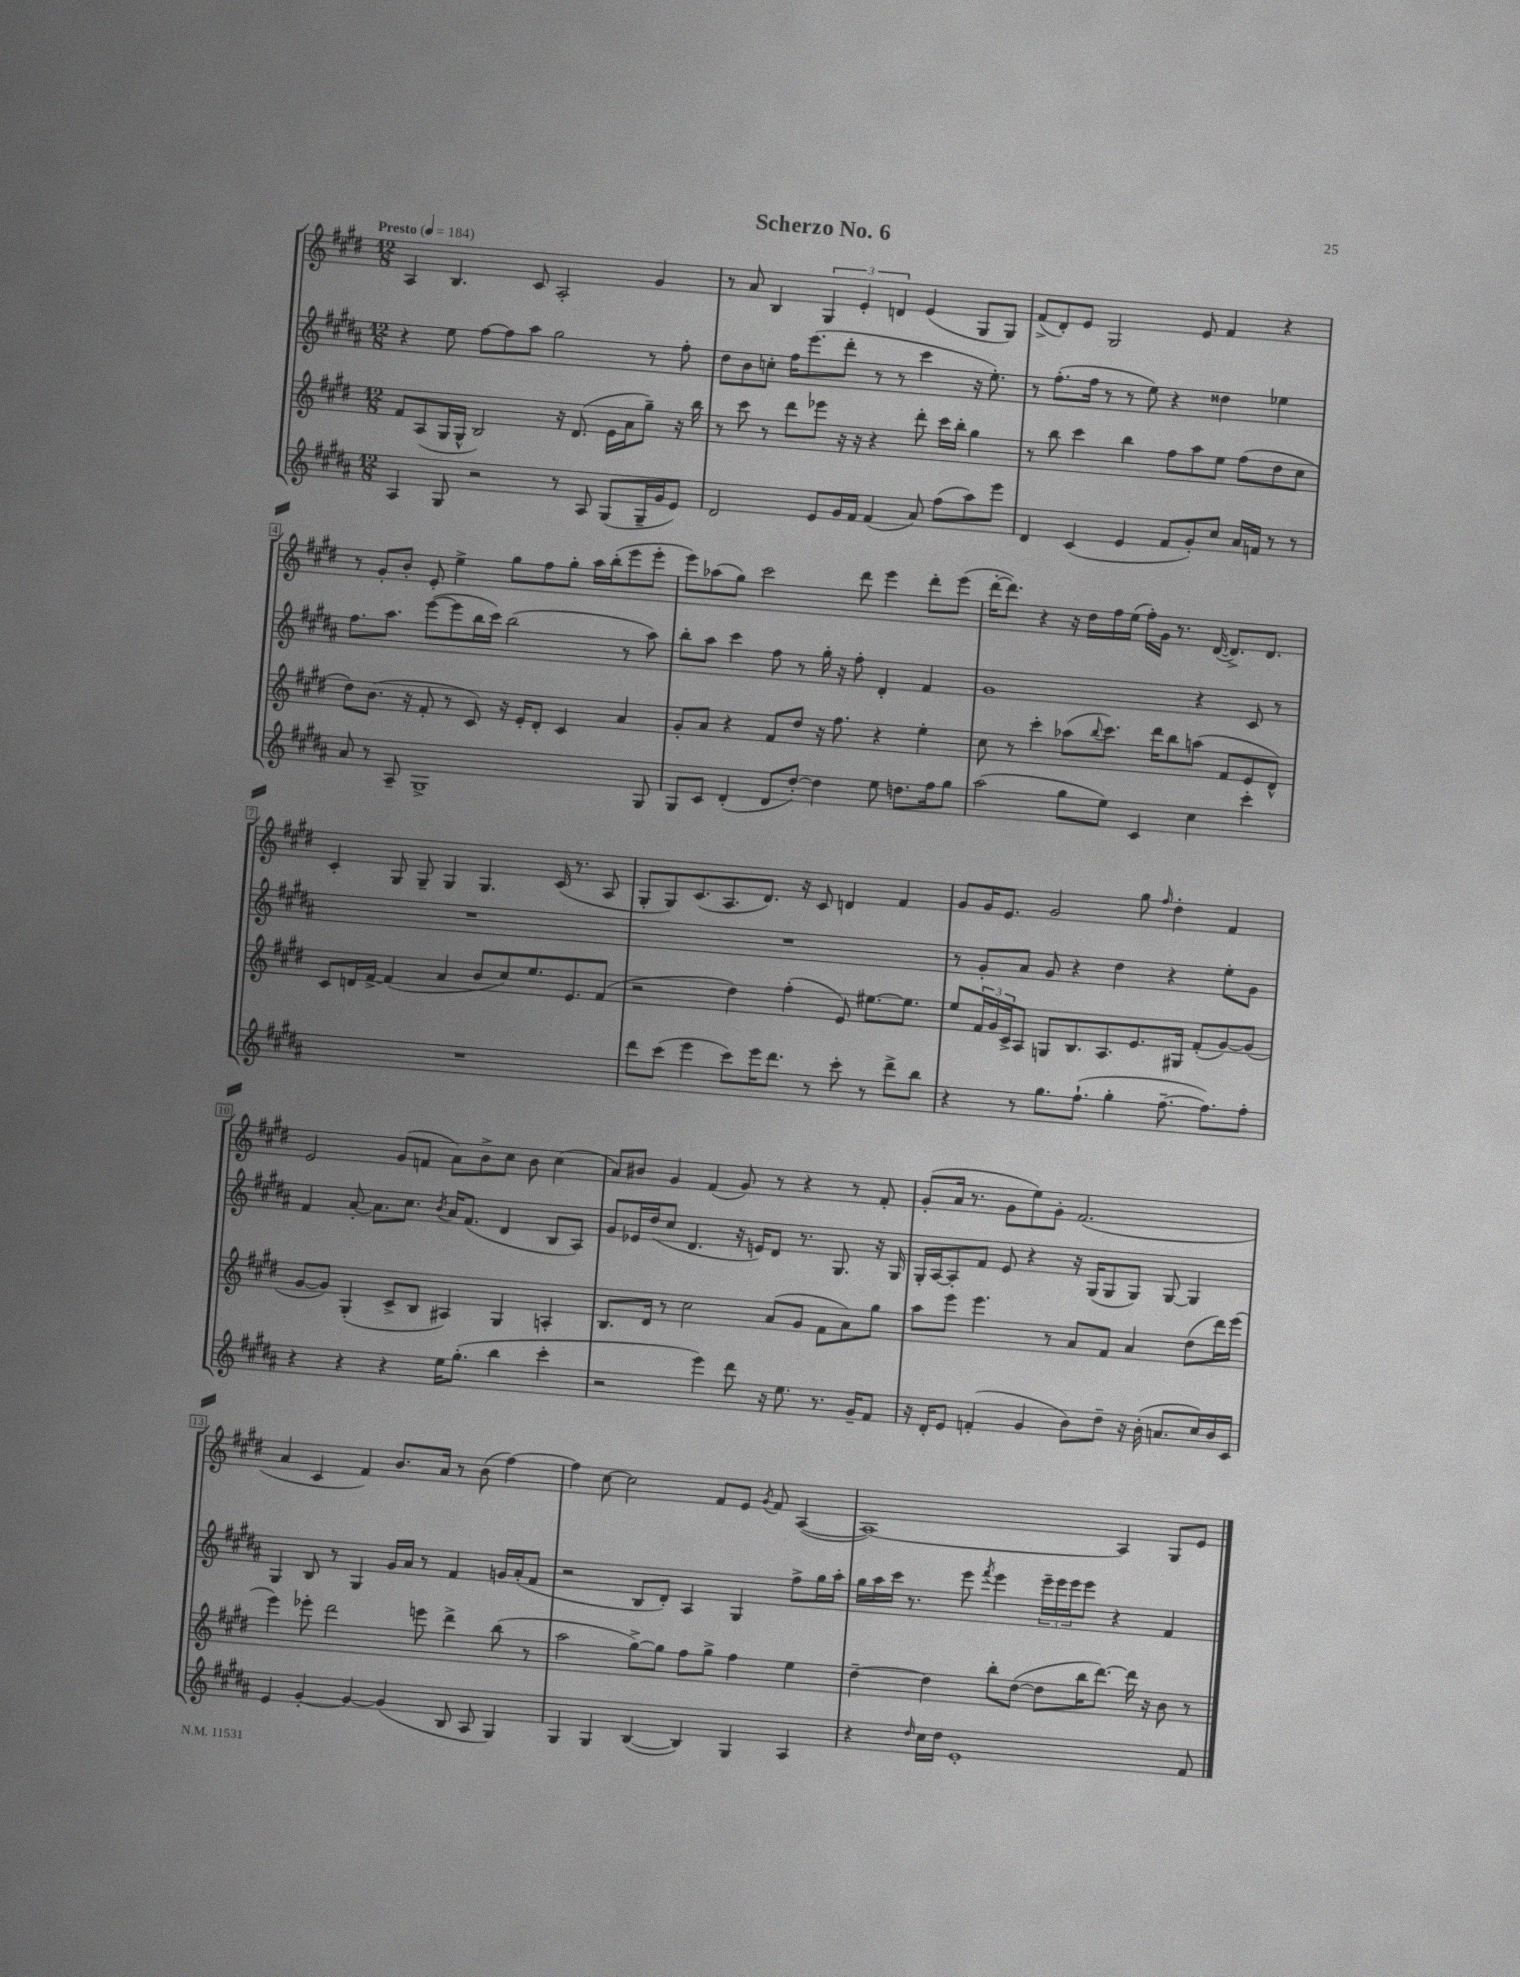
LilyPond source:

\header { title = "Scherzo No. 6" }
<<
\new StaffGroup <<
\new Staff = "s0" {
    \clef treble \key e \major \numericTimeSignature \time 12/8 \tempo "Presto" 4 = 184
    a4 b4. cis'8 a2-. gis'4 |
    r8 a'8 b4 \tuplet 3/2 { gis4 e'4-. d'4 } e'4( gis8 gis8) |
    fis'8->( dis'8-.) e'8 gis2 e'8 fis'4 r4 |
    r8 gis'8-. b'8-. e'8-. e''4-> gis''8 fis''8 gis''8-. a''16 b''16-.( e'''8 e'''8-. |
    e'''8) aes''8( gis''8) cis'''2 dis'''8 e'''4 dis'''8-. e'''8( |
    dis'''16~-. dis'''8.) r4 r16 dis''16 fis''16 e''16( fis''16-.) gis'16 r8. dis'16~( dis'8.->) dis'8. |
    cis'4-. gis8 gis8-- gis4 gis4. cis'16( r8. a8 |
    gis8-. gis8) cis'8.( a8. dis'8.) r16 cis'8 d'4 fis'4 |
    gis'8 gis'16 e'8. gis'2 gis''8 \grace { fis''16 } dis''4-. fis'4 |
    e'2 gis'8( f'8 a'8) b'8-> cis''8 b'8 cis''4( |
    a'8) bis'8 gis'4 fis'4( gis'8) r8 r4 r8 fis'8-. |
    gis'8-.( a'16 r8. gis'8 e''8) gis'8-. fis'2.( |
    a'4 cis'4 fis'4) b'8. a'16 r8 b'8( fis''4~) |
    fis''4 cis''8~ cis''2 fis'8 e'8 \acciaccatura { gis'8 } fis'8 a4~( |
    a1~) a4 gis8 e'8 \bar "|." |
}
\new Staff = "s1" {
    \clef treble \key b \major \numericTimeSignature \time 12/8
    r4 e''8 fis''8~ fis''8 ais''8 gis''2 r8 fis''8-. |
    dis''8 b'8 c''8-. fis''16 e'''8.( dis'''8-. r8 r8 cis'''4 r16 e''8.-.) |
    r8 fis''8.-.( fis''16 r8 r8 e''8) r4 disis''4 ees''4 |
    fis''8. ais''8. e'''8~( e'''8 b''16 cis'''16) b''2( r8 ais''8) |
    b''8-. ais''8 cis'''4 fis''8 r8 gis''16-. r16 fis''8-. dis'4-. fis'4 |
    gis'1 r4 cis'8 r8 |
    R1. |
    R1. |
    r8 gis'8-. ais'8 gis'8 r4 dis''4 r4 e''8-. gis'8 |
    fis'4 ais'8~-. ais'8. cis''8. \acciaccatura { b'8 } ais'16 fis'8.( dis'4 b8 ais8) |
    gis'8 ees'16 dis''16( cis''8 dis'4. r16 e'16) dis'8 r8. gis8. r16 gis16 |
    gis16-. ais16~ ais8-. fis'8 e'8 r4 r16 gis16( gis8 gis8) gis8~ gis4 |
    gis4 b8 r8 gis4 gis'16 ais'16 r8 fis'4 g'16 ais'16-.( fis'8 |
    r2 b8 dis'8-.) ais4 gis4 fis''8-> gis''16 ais''16-. |
    gis''16 ais''16 cis'''16 r8. e'''8 \acciaccatura { fis'''8 } e'''4 \tuplet 3/2 { e'''16-- e'''16 e'''16 } e'''8 r4 fis'4 \bar "|." |
}
\new Staff = "s2" {
    \clef treble \key e \major \numericTimeSignature \time 12/8
    fis'8 a8( gis16 gis16-^ b2) r16 dis'8.( e'16 a'16 gis''8--) r16 b''16 |
    r8 cis'''8 r8 dis'''8 ees'''8 r16 r16 r4 dis'''8-. cis'''16 b''16-. gis''4 |
    r8 b''8 cis'''4 b''4 fis''8 a''8 e''8 fis''8( dis''8 cis''8 |
    dis''8) b'8.( r16 fis'8-. r8 cis'8) r16 e'16-. dis'8-. cis'4 a'4 |
    gis'8-. a'8 r4 fis'8 dis''8 r16 fis''8. r4 e''4-. |
    cis''8 r8 cis'''4-. aes''8( \appoggiatura { b''8 } cis'''8.) dis'''16 b''8 a''8( fis'8 e'8 dis'8-^) |
    cis'8 d'16 fis'16~-> fis'4( a'4 b'8 cis''8) e''8. e'8. fis'8( |
    r2 dis''4) fis''4-.( e'8) eis''8.~ eis''8. |
    e''8 \tuplet 3/2 { fis'16 gis'16 cis'16-> } a8 g8 b8. a8. e'8. gis16 fis'8-.( gis'8~) gis'8( |
    gis'8~ gis'8) gis4-.( cis'8-> b8 ais4) gis4 a4-. |
    b8. dis'16 r8 cis''2 a'8( gis'8 fis'8 a'8) gis''8 |
    a''8 e'''8 e'''4. r8 a'8 fis'8 a'4 dis''8( dis'''16) e'''16( |
    e'''4) ees'''8-. dis'''2 e'''8 dis'''4-> b''8( r8 |
    a''2 gis''8~->) gis''8 fis''8 gis''8-> fis''4 e''4 |
    dis''4~-- dis''4 b''8-. dis''8~( dis''8 b''16 dis'''8.~) dis'''16 r16 b'8 r8 \bar "|." |
}
\new Staff = "s3" {
    \clef treble \key b \major \numericTimeSignature \time 12/8
    ais4 gis8 r2 r8 ais8 gis8( gis16-- gis'16 e'8) |
    dis'2 e'8 gis'16 fis'16 fis'4( ais'8) fis''8( ais''8) e'''8 |
    dis'4 cis'4( e'4 fis'8 gis'8-.) cis''8 ais'16 f'16 r8 r8 |
    ais'8 r8 ais8-- gis1-> gis8 |
    gis8 cis'8 dis'4-.( dis'8 dis''8~-.) dis''4 e''8 d''8. fis''16 gis''8 |
    ais''2( gis''8 e''8) cis'4 cis''4 cis'''4-. |
    R1. |
    dis'''8 cis'''8( e'''4 cis'''8) e'''16 dis'''8. r8 cis'''8-. r8 dis'''8-> b''8 |
    r4 r8 gis''8. fis''8.-!( gis''4-. fis''8.~-- fis''8.) fis''8-. |
    r4 r4 r4 e''16 gis''8.-.( b''4 cis'''4-. |
    r2 e'''4) dis'''8 r16 e''8. r8. gis'16-- fis'8 |
    r16 dis'16-. e'8 f'4-.( gis'4 b'8) dis''8-- r16 b'16-.( a'8. cis''16) b'16 cis'16 |
    e'4 gis'4~-. gis'4~ gis'4( b8 ais8 gis4) |
    gis4 gis4 b4~( b4) gis4 ais4 |
    r4 \grace { dis''16 } cis''16 dis''16 e'1-. fis'8 \bar "|." |
}
>>
>>
\layout { \context { \Score \override BarNumber.stencil = #(make-stencil-boxer 0.1 0.3 ly:text-interface::print) } }
